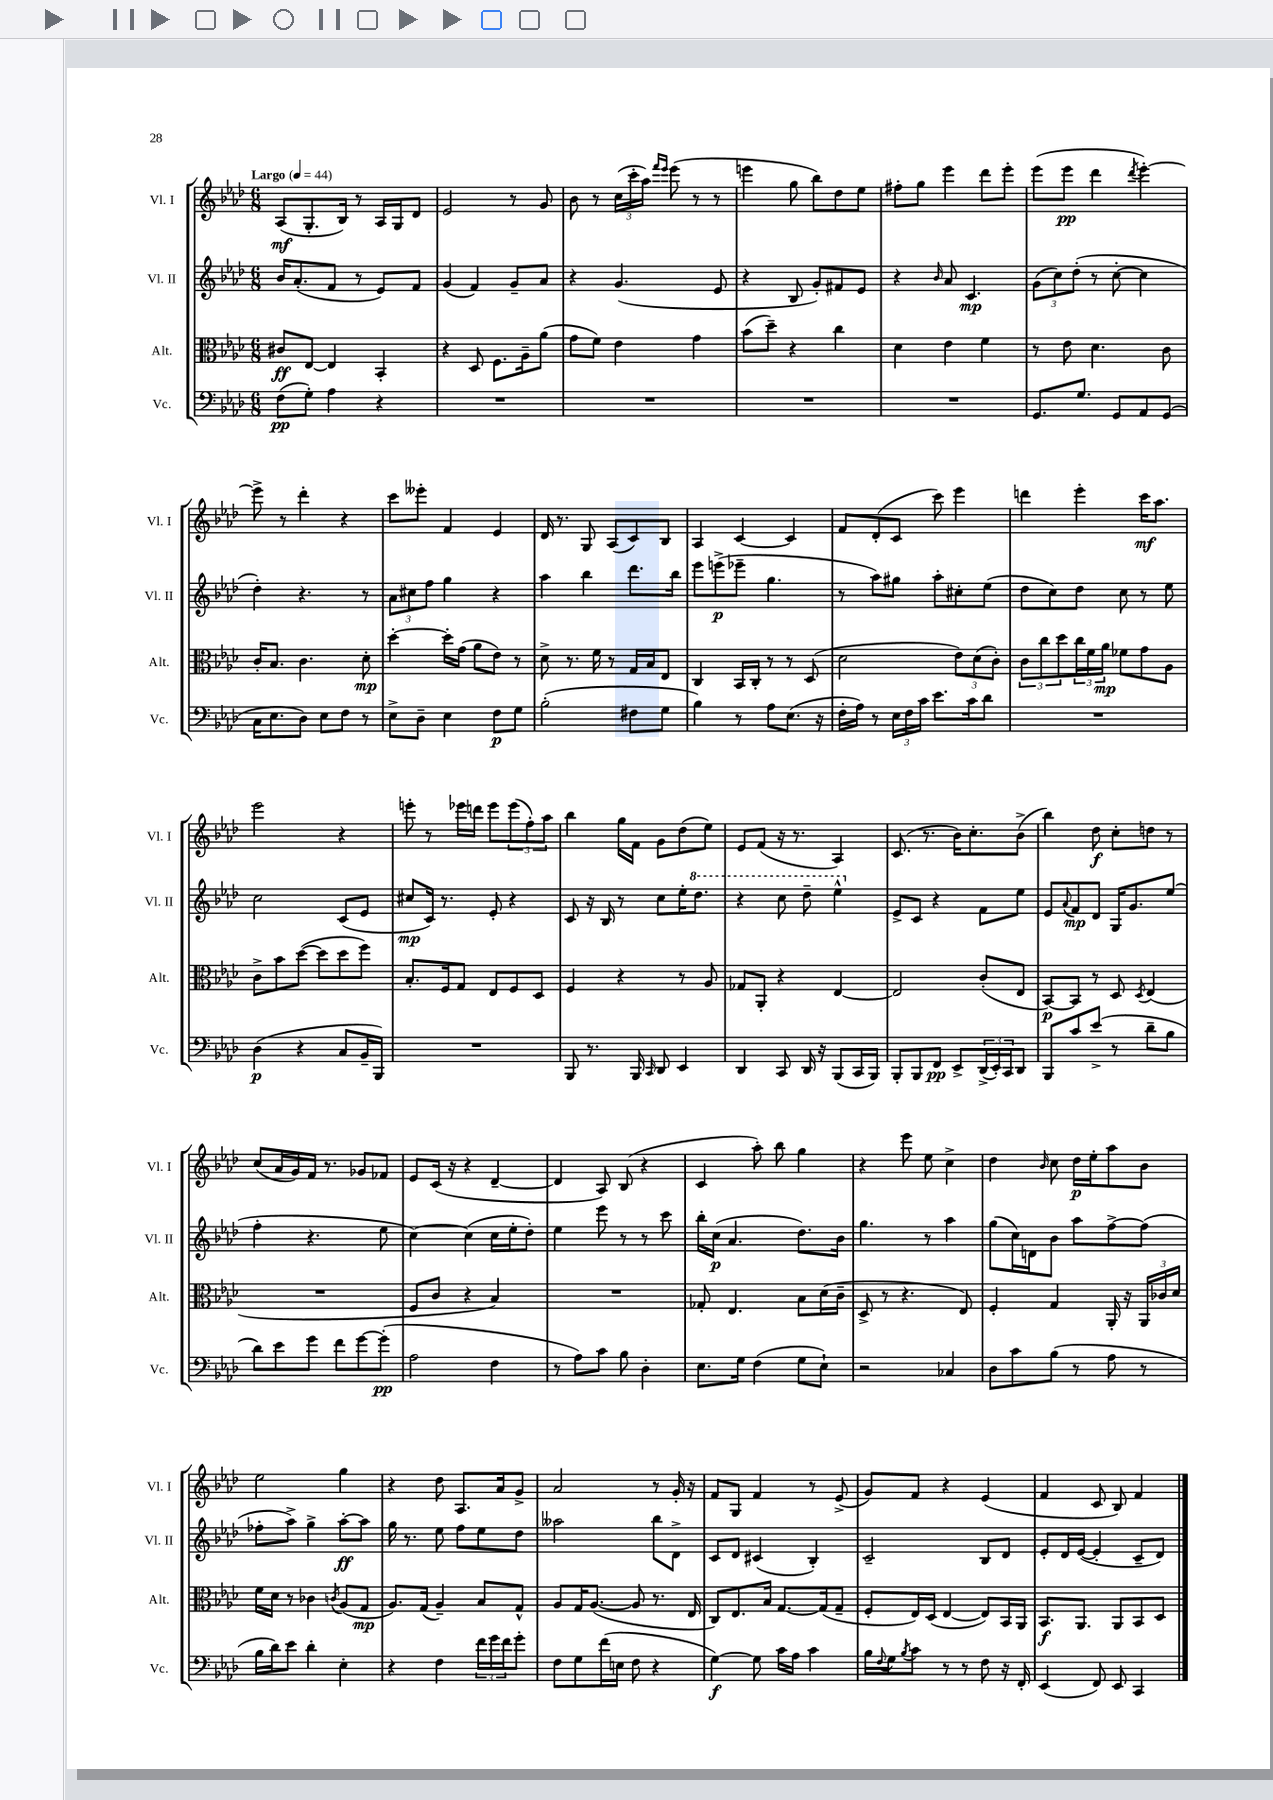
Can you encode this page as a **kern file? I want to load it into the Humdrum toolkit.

**kern	**kern	**kern	**kern
*staff4	*staff3	*staff2	*staff1
*clefF4	*clefC3	*clefG2	*clefG2
*k[b-e-a-d-]	*k[b-e-a-d-]	*k[b-e-a-d-]	*k[b-e-a-d-]
*M6/8	*M6/8	*M6/8	*M6/8
*MM44	*MM44	*MM44	*MM44
(8F\L	8c#/L	16b-/LK	(8A-/L
.	.	(8.a-'/	.
8G'\J)	[8E-/J	.	8.G'/
4A-\	4E-/]	8f/J	.
.	.	.	16B-/Jk)
.	.	8r	8r
4r	4BB-'/	8e-/L)	16A-/LL
.	.	.	16G/J
.	.	8f/J	8d-/J
=	=	=	=
2.r	4r	(4g/	2e-/
.	8D-/	4f/)	.
.	8.F\L	.	.
.	.	8g~/L	8r
.	16A-~\k	.	.
.	(8a-\J	8a-/J	8g/
=	=	=	=
2.r	8g\L	4r	8b-\
.	8f\J)	.	8r
.	4e-\	(4.g/	(24cc\LL
.	.	.	24ccc'\
.	.	.	24aa-\JJ)
.	.	.	16qqfff/LL
.	.	.	16qqeee-/JJ
.	.	.	(8eee-\
.	4g\	.	8r
.	.	8e-/	8r
=	=	=	=
2.r	(8b-\L	4r	4eee\
.	8dd-~\J)	.	.
.	4r	8B-/	8gg\
.	.	8g'/L)	8bb-\L)
.	4cc\	8f#/	8dd-\
.	.	8e-/J	8ee-\J
=	=	=	=
2.r	4d-\	4r	8ff#'\L
.	.	.	8gg\J
.	.	16qqb-/	.
.	4e-\	8a-/	4eee-\
.	.	4.c/	.
.	4f\	.	8ddd-\L
.	.	.	8eee-'\J
=	=	=	=
8.GG/L	8r	(12g\L	(8eee-\L
.	.	12cc\)	.
.	8e-\	.	8eee-\J
.	.	(12dd-'\J	.
8.G/J	.	.	.
.	4.d-\	8r	4ddd-\
8GG/L	.	[8cc'\	.
.	.	.	8qddd-/
8AA-/	.	4cc\]	[4eee-'\)
(8GG/J	8c\	.	.
=	=	=	=
16C\LK	16c'/LK	4dd-'\)	8eee-^\]
8.E-\	8.B-/J	.	.
.	.	.	8r
8D-\J)	4.c\	4.r	4ddd-'\
8E-\L	.	.	.
8F\J	.	.	4r
8r	8d-'\	8r	.
=	=	=	=
8E-^\L	[4dd-'\	12a-\L	8ccc\L
.	.	12cc#\	.
8D-~\J	.	.	8eee--'\J
.	.	12ff\J	.
4E-\	16dd-'\]LL	4gg\	4f/
.	(16g\JJ	.	.
.	8a-\L	.	.
8F\L	8e-\J)	4r	4e-/
8G\J	8r	.	.
=	=	=	=
(2B-'\	8d-^\	4aa-\	16d-/
.	.	.	8.r
.	8.r	.	.
.	.	4bb-\	8G/
.	16f\	.	.
.	8r	.	(8A-/L
8F#\L	16G/LL	8.ddd-\L	8c/)
.	16B-/J	.	.
8G\J	8E-/J	.	8B-/J
.	.	16bb-\Jk	.
=	=	=	=
4B-\)	4C/	8eee-\L	4A-/
.	.	(8eee^\	.
8r	16BB-/LL	8eee-~\J	[4c/
.	16C'/JJ	.	.
8A-\L	8r	4.gg\	.
(8.E-\J	8r	.	4c/]
.	(8D-/	.	.
16r	.	.	.
=	=	=	=
16F'\LL	2d-\	8r	8f/L
16A-\JJ)	.	.	.
8r	.	8aa-\L)	(8d-'/
24E-\LL	.	8gg#\J	8c/J
24F\	.	.	.
24c\JJ	.	.	.
8.e-\L	.	8aa-'\L	8ccc\)
.	12e-\L)	8cc#'\	4eee-\
16c\k	.	.	.
.	(12d-\	.	.
8d-\J	.	(8ee-\J	.
.	12c'\J)	.	.
=	=	=	=
2.r	12c\L	8dd-\L	4ddd\
.	12cc\	.	.
.	.	8cc\)	.
.	12dd-\	.	.
.	24cc\L	8dd-\J	4eee-'\
.	24f\	.	.
.	24a-\JJ	.	.
.	8f-\L	8cc\	.
.	8g\	8r	16ccc\LK
.	.	.	8.aa-\J
.	8A-\J	8ee-\	.
=	=	=	=
(4D-\	8c^\L	2cc\	2eee-\
.	8b-\	.	.
4r	([8dd-\J	.	.
.	8dd-\]L	.	.
8C/L	8dd-\	(8c/L	4r
16BB-~/L	8ff\J)	8e-/J	.
16BBB-/JJ)	.	.	.
=	=	=	=
2.r	8.B-'/L	8cc#/L	8eee'\
.	.	16c/Jk)	8r
.	16F/k	8.r	.
.	8G/J	.	16eee-\LL
.	.	.	16ddd\JJ
.	8E-/L	8e-'/	8eee-\L
.	8F/	4r	(12eee-\
.	.	.	12ff'\)
.	8D-/J	.	.
.	.	.	12aa-\J
=	=	=	=
8BBB-/	4F/	8c/	4bb-\
8.r	.	16r	.
.	.	16B-/	.
.	4r	8r	16gg\LL
16BBB-/	.	.	16f\JJ
16qqCC/	.	.	.
8DD-/	.	8cc\L	8g\L
4EE-/	8r	16ee-'\K	(8dd-\
.	.	8.ddd-\J	.
.	8A-/	.	8ee-\J)
=	=	=	=
4DD-/	8G-/L	4r	8e-/L
.	8AA-'/J	.	(8f/J
8CC/	4r	8ccc\	16r
.	.	.	8.r
16DD-/	.	8ddd-~\	.
16r	.	.	.
(8BBB-/L	[4E-/	4eee-^^\	4A-/)
16CC/L	.	.	.
16BBB-/JJ)	.	.	.
=	=	=	=
8BBB-'/L	2E-/]	8e-^/L	(8.c/
8BBB-/	.	8c/J	.
.	.	.	8.r
8FF/J	.	4r	.
8EE-^/L	.	.	16b-\LK)
.	.	.	8.cc'\
(24DD-^/L	(8c'/L	8f\L	.
24EE-'/)	.	.	.
24CC/J	.	.	.
8DD-/J	8E-/J	8ee-\J	(8b-^\J
=	=	=	=
8BBB-/L	[8BB-/L)	8e-/L	4bb-\)
.	.	8qqa-/	.
8c/	8BB-/]J	8f/	.
(8e-^/J	8r	8d-/J	8dd-\
8r	8D-/	16G/LK	8cc'\L
.	.	8.g/	.
.	8qD-/	.	.
8d-~\L	(4E-/	.	8dd\J
8B-\J	.	(8ee-/J	8r
=	=	=	=
8d-\L)	2.r	4ff'\	(8cc/L
8e-\	.	.	16a-/L
.	.	.	16g/)
8g\J	.	4.r	16f/JJ
.	.	.	8.r
8f\L	.	.	.
[8g\	.	.	8g-/L
(8g'\]J	.	8ee-\	8f-/J
=	=	=	=
2A-\	8F/L	[4cc\)	8e-/L
.	8c/J	.	(16c/Jk
.	.	.	16r
.	4r	(4cc\]	4r
4F\	4B-/)	16cc\LL	[4d-~/
.	.	16ee-'\J	.
.	.	8dd-'\J)	.
=	=	=	=
8r	2.r	4ee-\	4d-/]
8A-\L)	.	.	.
8c\J	.	8eee-\	8A-/)
8B-\	.	8r	(8B-/
4D-'\	.	8r	4r
.	.	8ccc\	.
=	=	=	=
8.E-\L	8G-'/	16bb-'\LL	4c/
.	.	(16cc\JJ	.
.	4.E-/	4.a-/	.
16G\Jk	.	.	.
(4F\	.	.	8aa-'\)
.	.	.	8bb-\
8G\L	8B-\L	8.dd-\L)	4gg\
8E-`\J)	(16d-\L	.	.
.	16c~\JJ	16b-\Jk	.
=	=	=	=
2r	8D-^/	4.gg\	4r
.	8r	.	.
.	4.r	.	8eee-\
.	.	8r	8ee-\
4C-/	.	4aa-\	4cc^\
.	8E-/)	.	.
=	=	=	=
8D-\L	4F'/	(8gg\L	4dd-\
8c\	.	16cc\L)	.
.	.	16d\J	.
.	.	.	16qqb-/
(8B-\J	4G/	8b-\J	8cc\
8r	.	8aa-\L	16dd-\LL
.	.	.	16ee-'\J
8A-\	16AA-'/	[8ff^\	8aa-\
.	16r	.	.
8r	24AA-/LL	(8ff\]J	8b-\J
.	24c-/	.	.
.	24d-/JJ	.	.
=	=	=	=
16B-\LL	16f\LL	8ff-'\L	2ee-\
16d-\J)	16d-\JJ	.	.
8e-\J	8r	8aa-^\J)	.
4d-'\	4c-\	4gg^\	.
.	8qc/	.	.
4E-'\	(8A-/L	[8aa-'\L	4gg\
.	8G/J	8aa-\]J	.
=	=	=	=
4r	8.A-/L)	16gg\	4r
.	.	8.r	.
.	(16G/Jk	.	.
4F\	4A-~/)	8ee-\	8dd-\
.	.	8ff\L	8.A-/L
24f\LL	8B-/L	8ee-\	.
24g\	.	.	.
.	.	.	16a-/k
24f\J	.	.	.
8g'\J	8G^^/J	8dd-\J	8g^/J
=	=	=	=
8F\L	8A-/L	2aa--\	2a-/
8G\	16G/K	.	.
.	([8.A-/J	.	.
(16f\L	.	.	.
16E\JJ	.	.	.
8F\	8A-/]	.	.
4r	8.r	8bb-\L	8r
.	.	8d-^\J	16g'/
.	16E-/	.	16r
=	=	=	=
[4G\)	8C/L)	8c/L	8f/L
.	8.E-/	8d-/J	8G/J
8G\]	.	(4c#/	4f/
.	16B-/Jk	.	.
16c\LL	[8.G/L	.	.
16A-\JJ	.	.	.
4c\	.	4B-'/)	8r
.	(16G/]k	.	.
.	8G~/J	.	(8e-^/
=	=	=	=
16B-\LL	8F'/L	2c~/	8g/L)
8qqF/	.	.	.
16G\J	.	.	.
8qB-/	.	.	.
8c\J	16E-/L)	.	8f/J
.	(16D-/JJ	.	.
8r	[4E-/	.	4r
8r	.	.	.
8F\	8E-/]L)	8B-/L	(4e-/
16r	16BB-/L	8d-/J	.
16FF'/	16AA-/JJ	.	.
=	=	=	=
(4EE-/	8.BB-/L	8e-'/L	4f/
.	.	16d-/L	.
.	8.AA-/J	([16e-/JJ	.
8FF/)	.	4e-'/]	8c/
8EE-/	8AA-/L	.	8B-/)
4CC/	8BB-/	8c~/L	4f/
.	8D-/J	8d-/J)	.
==	==	==	==
*-	*-	*-	*-
